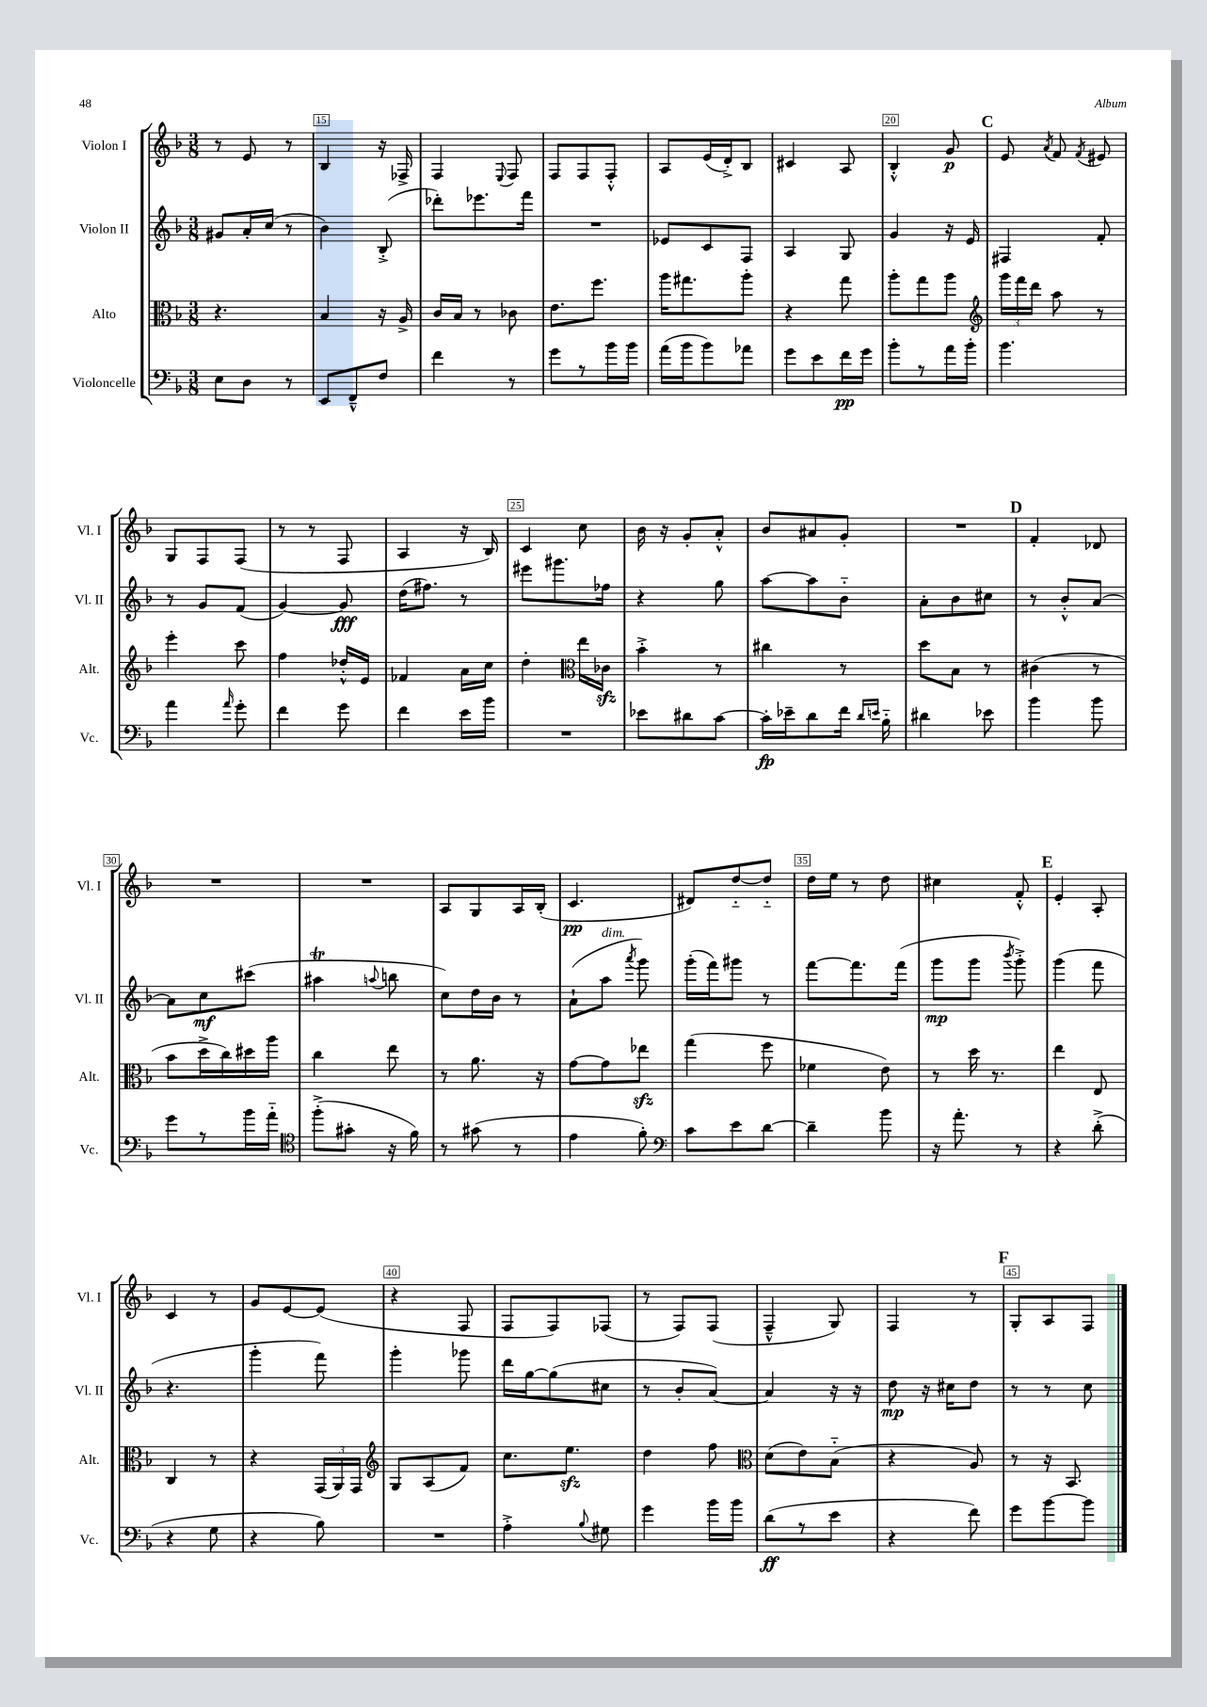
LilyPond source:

<<
\new StaffGroup <<
\new Staff = "s0" \with { instrumentName = "Violon I" shortInstrumentName = "Vl. I" } {
    \clef treble \key f \major \numericTimeSignature \time 3/8
    \autoBeamOff r8 e'8 r8 |
    bes4 r16 fes16-> |
    f4 \appoggiatura { e8 } f8 |
    f8[ f8 f8]-.-^ |
    a8[ e'16( d'16-.->) bes8] |
    cis'4 a8 |
    bes4-.-^ g'8\p |
    \mark \markup { \bold "C" } e'8 \acciaccatura { a'8 } f'8 \acciaccatura { f'8 } eis'8 |
    g8[ f8 f8]( |
    r8 r8 f8 |
    a4 r16 bes16) |
    c'4 c''8 |
    bes'16 r16 g'8[-. a'8]-.-^ |
    bes'8[ ais'8 g'8]-. |
    R4. |
    \mark \markup { \bold "D" } f'4-. des'8 |
    R4. |
    R4. |
    a8[ g8 a16 bes16]-.( |
    c'4.\pp |
    dis'8[) d''8~-_ d''8]-_ |
    d''16[ e''16] r8 d''8 |
    cis''4 f'8-.-^ |
    \mark \markup { \bold "E" } e'4-. a8-. |
    c'4 r8 |
    g'8[ e'8~ e'8]( |
    r4 f8 |
    f8[ f8) fes8]( |
    r8 f8[) f8]( |
    f4---^ g8) |
    f4 r8 |
    \mark \markup { \bold "F" } g8[-. a8 f8] \bar "|." |
}
\new Staff = "s1" \with { instrumentName = "Violon II" shortInstrumentName = "Vl. II" } {
    \clef treble \key f \major \numericTimeSignature \time 3/8
    \autoBeamOff gis'8[ a'16-. c''16]( r8 |
    bes'4) bes8-.->( |
    des'''8[-.) ees'''8. f'''16] |
    R4. |
    ees'8[ c'8 f8] |
    a4 g8 |
    g'4 r16 e'16 |
    \mark \markup { \bold "C" } fis4 f'8-. |
    r8 g'8[ f'8]( |
    g'4~) g'8\fff |
    d''16[( fis''8.]) r8 |
    eis'''8[ gis'''8. fes''16] |
    r4 g''8 |
    a''8[~ a''8 bes'8]-_ |
    a'8[-. bes'8 cis''8] |
    \mark \markup { \bold "D" } r8 bes'8[-.-^ a'8]~ |
    a'8[ c''8\mf cis'''8]( |
    ais''4\trill \appoggiatura { a''8 } b''8 |
    c''8[) d''16 bes'16] r8 |
    a'8[-!( a''8]^\markup { \italic "dim." } \acciaccatura { a'''8 } g'''8) |
    g'''16[-.( f'''16) gis'''8] r8 |
    f'''8[~ f'''8. f'''16]( |
    g'''8[\mp g'''8] \acciaccatura { bes'''8 } g'''8-.->) |
    \mark \markup { \bold "E" } g'''4( f'''8 |
    r4. |
    g'''4-. f'''8) |
    g'''4-. ges'''8 |
    d'''16[ g''16~ g''8( cis''8] |
    r8 bes'8[-. a'8]~) |
    a'4 r16 r16 |
    d''8\mp r16 cis''16[ d''8] |
    \mark \markup { \bold "F" } r8 r8 c''8 \bar "|." |
}
\new Staff = "s2" \with { instrumentName = "Alto" shortInstrumentName = "Alt." } {
    \clef alto \key f \major \numericTimeSignature \time 3/8
    \autoBeamOff r4. |
    bes4 r16 a16-> |
    c'16[ bes16] r8 ces'8 |
    e'8.[ f''8.] |
    a''16[ gis''8. a''8]-. |
    r4 g''8 |
    a''8[-. g''8 a''8] |
    \mark \markup { \bold "C" } \clef treble \tuplet 3/2 { g'''16[ f'''16 d'''16] } a''8 r8 |
    e'''4-. c'''8 |
    f''4 des''16[-.-^ e'16] |
    fes'4 a'16[ c''16] |
    d''4-. \clef alto e''16[ ces'16]\sfz |
    bes'4-.-> r8 |
    cis''4 r8 |
    d''8[ bes8] r8 |
    \mark \markup { \bold "D" } cis'4( r8 |
    bes'8[ d''16-> c''16) dis''16 a''16] |
    c''4 e''8 |
    r8 a'8. r16 |
    g'8[~ g'8 ees''8]\sfz |
    g''4( f''8 |
    fes'4 e'8) |
    r8 d''16 r8. |
    \mark \markup { \bold "E" } e''4 e8 |
    c4 r8 |
    r4 \tuplet 3/2 { g,16[( a,16) g,16] } |
    \clef treble g8[ a8( f'8]) |
    c''8.[ e''8.]\sfz |
    d''4 f''8 |
    \clef alto d'8[( e'8) bes8]-_( |
    r4 a8) |
    \mark \markup { \bold "F" } r8 r16 bes,8. \bar "|." |
}
\new Staff = "s3" \with { instrumentName = "Violoncelle" shortInstrumentName = "Vc." } {
    \clef bass \key f \major \numericTimeSignature \time 3/8
    \autoBeamOff e8[ d8] r8 |
    e,8[ f,8---^ f8] |
    f'4 r8 |
    g'8[ r8 bes'16 bes'16] |
    a'16[( bes'16 bes'8) aes'8] |
    g'8[ e'8 f'16\pp g'16] |
    bes'8[-. r8 a'16 bes'16]-. |
    \mark \markup { \bold "C" } bes'4. |
    a'4 \grace { a'16 } g'8-. |
    f'4 g'8 |
    f'4 e'16[ bes'16] |
    R4. |
    ees'8[ dis'8 c'8]~ |
    c'16[-.\fp ees'16-- d'8 f'16] \grace { d'16[ e'16] } bes16-_ |
    dis'4 ees'8 |
    \mark \markup { \bold "D" } bes'4 bes'8 |
    g'8[ r8 bes'16 a'16]-_ |
    \clef tenor f''8[-.->( gis'8]-. r16 f'16) |
    r8 gis'8( r8 |
    e'4 f'8-.) |
    \clef bass c'8[ e'8 d'8]~ |
    d'4-- bes'8 |
    r16 a'8.-. r8 |
    \mark \markup { \bold "E" } r4 d'8-.->( |
    r4 g8 |
    r4 bes8) |
    R4. |
    a4-.-> \appoggiatura { bes8 } gis8 |
    g'4 bes'16[ bes'16] |
    d'8[\ff( r8 e'8] |
    r4 f'8) |
    \mark \markup { \bold "F" } g'8[ bes'8~ bes'8] \bar "|." |
}
>>
>>
\layout { \context { \Score currentBarNumber = #14 \override BarNumber.break-visibility = ##(#f #t #t) barNumberVisibility = #(every-nth-bar-number-visible 5) \override BarNumber.stencil = #(make-stencil-boxer 0.1 0.3 ly:text-interface::print) } }
